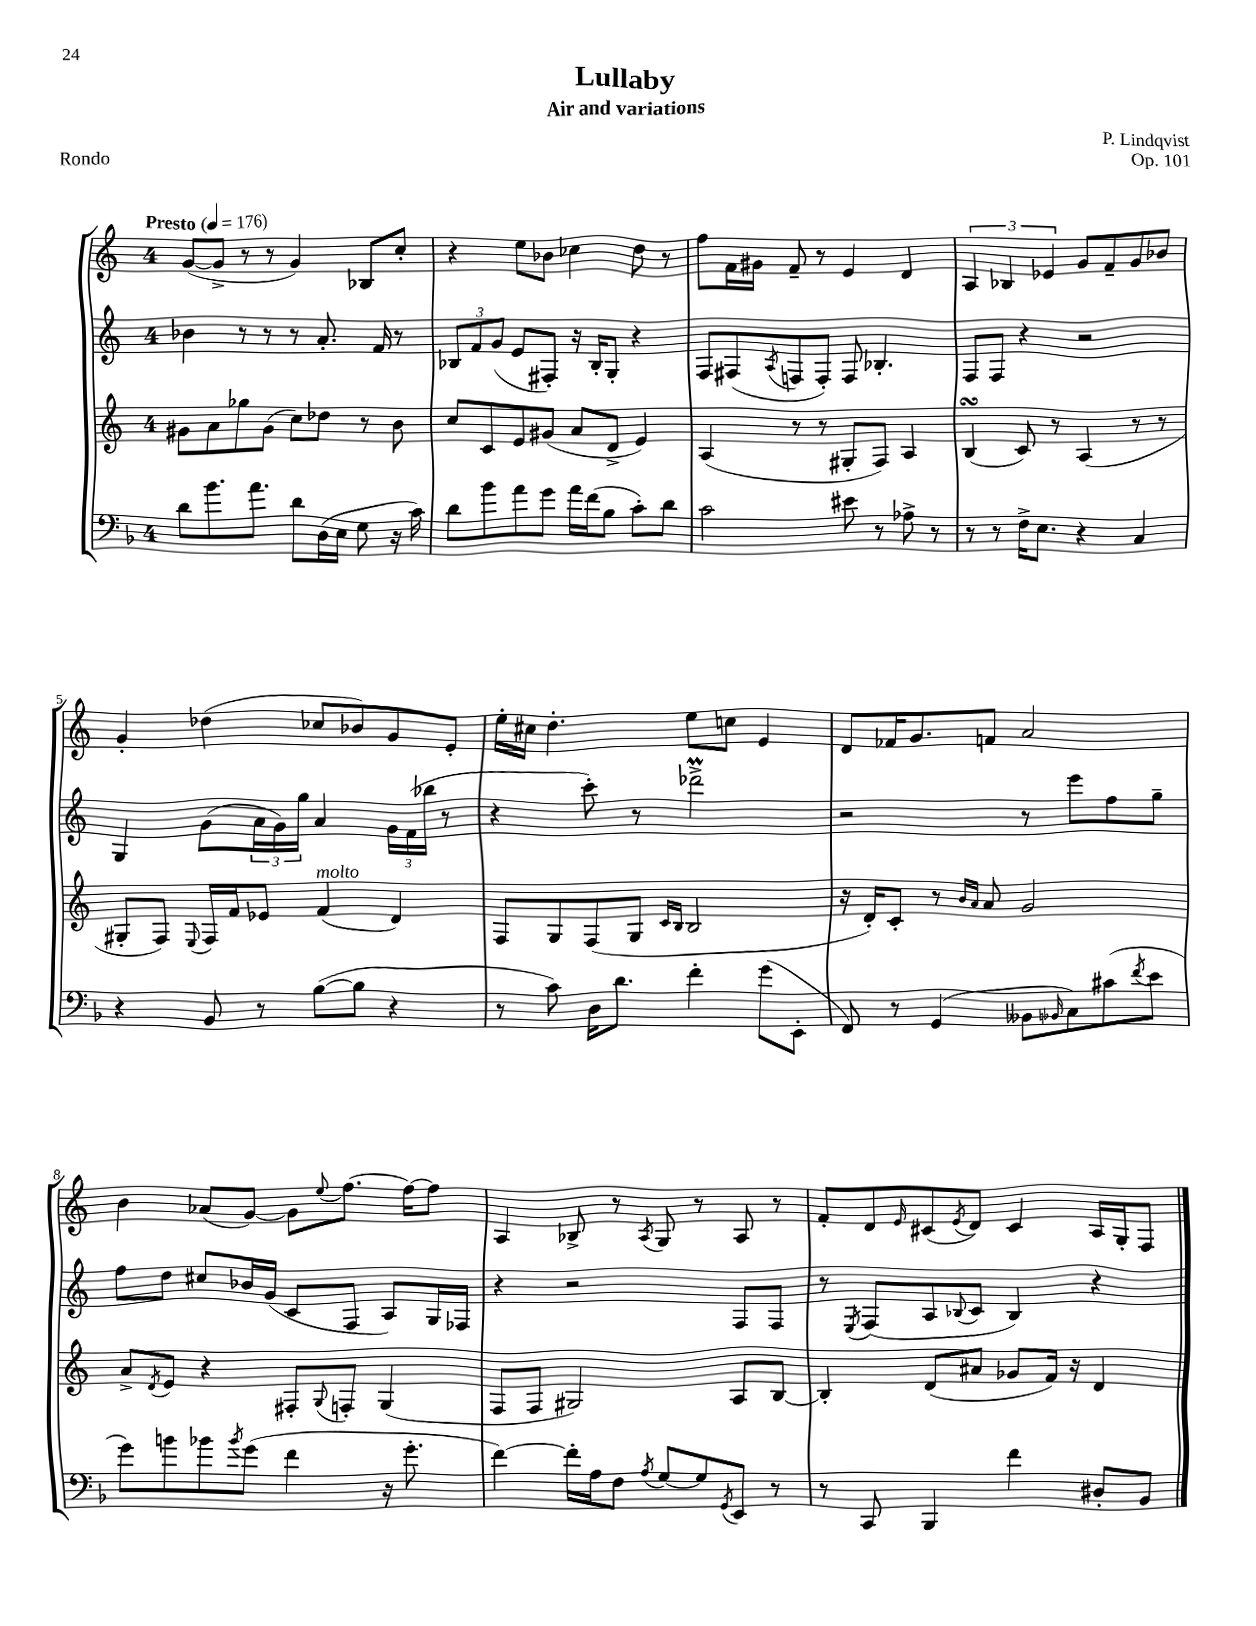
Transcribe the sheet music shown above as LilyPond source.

\header { title = "Lullaby" composer = "P. Lindqvist" subtitle = "Air and variations" opus = "Op. 101" piece = "Rondo" }
<<
\new StaffGroup <<
\new Staff = "s0" {
    \clef treble \key c \major \once \override Staff.TimeSignature.style = #'single-digit \time 4/4 \tempo "Presto" 4 = 176
    g'8~( g'8-> r8 r8 g'4) bes8 c''8-. |
    r4 e''8 bes'8 ces''4 d''8 r8 |
    f''8 f'16 gis'16 f'8-- r8 e'4 d'4 |
    \tuplet 3/2 { a4 bes4 ees'4 } g'8 f'8-- g'8 bes'8 |
    g'4-. des''4( ces''8 bes'8) g'8 e'8-. |
    e''16-. cis''16 d''4.-. e''8 c''8 e'4 |
    d'8 fes'16 g'8. f'8 a'2 |
    b'4 aes'8( g'8~) g'8 \appoggiatura { e''8 } f''8.~ f''16~ f''8 |
    a4 bes8-> r8 \acciaccatura { a8 } g8 r8 a8 r8 |
    f'8-. d'8 \grace { e'16 } cis'8( \acciaccatura { e'8 } d'8) cis'4 a16 g16-. f8 \bar "|." |
}
\new Staff = "s1" {
    \clef treble \key c \major \once \override Staff.TimeSignature.style = #'single-digit \time 4/4
    bes'4 r8 r8 r8 a'8.-. f'16 r8 |
    \tuplet 3/2 { bes8 f'8 g'8( } e'8 fis8-.) r16 bes16-. g8-. r4 |
    f8 fis8( \acciaccatura { a8 } f8 f8-.) f8 bes4.-. |
    f8 f8 r4 r2 |
    g4 g'8( \tuplet 3/2 { a'16 g'16) g''16 } a'4 \tuplet 3/2 { g'16 f'16( bes''16 } r8 |
    r4 c'''8-.) r8 des'''2->\prall |
    r2 r8 e'''8 f''8 g''8-- |
    f''8 d''8 cis''8 bes'16 g'16( c'8 f8 a8) g16 fes16 |
    r4 r2 f8 f8 |
    r8 \acciaccatura { e8 } f8( a8 \appoggiatura { bes8 } c'8 bes4) r4 \bar "|." |
}
\new Staff = "s2" {
    \clef treble \key c \major \once \override Staff.TimeSignature.style = #'single-digit \time 4/4
    gis'8 a'8 ges''8 gis'8( c''8) des''8 r8 b'8 |
    c''8 c'8 e'8 gis'8( a'8 d'8-> e'4) |
    a4( r8 r8 gis8-. f8) a4 |
    b4\turn( c'8) r8 a4( r8 r8 |
    gis8-. f8) \appoggiatura { e8 } f16 f'16 ees'8 f'4^\markup { \italic "molto" }( d'4) |
    f8 g8 f8( g8 \grace { c'16 b16 } b2 |
    r16 d'16-.) c'8-. r8 \grace { b'16 a'16 } a'8 g'2 |
    a'8-> \acciaccatura { d'8 } e'8 r4 fis8-. \appoggiatura { g8 } f8-. g4( |
    f8 f8 gis2) a8 b8~ |
    b4-. d'8( ais'8 ges'8 f'16) r16 d'4 \bar "|." |
}
\new Staff = "s3" {
    \clef bass \key f \major \once \override Staff.TimeSignature.style = #'single-digit \time 4/4
    d'8 bes'8. a'8. d'8 d16( e16 g8 r16 c'16) |
    d'8 bes'8 a'8 g'8 a'16 f'16( bes8 c'8-.) d'8 |
    c'2 eis'8 r8 aes8-> r8 |
    r8 r8 f16-> e8. r4 c4 |
    r4 bes,8 r8 bes8~( bes8 r4 |
    r8 c'8) d16 d'8. f'4-. g'8( e,8-. |
    f,8) r8 g,4( beses,8 \grace { bes,16 } c8) cis'8( \acciaccatura { f'8 } e'8 |
    g'8) b'8 bes'8 \acciaccatura { bes'8 } g'8( f'4 r16 g'8.-. |
    f'4~) f'16-. a16 f8 \acciaccatura { a8 } g8~ g8 \acciaccatura { g,8 } e,8 r8 |
    r8 c,8 bes,,4 f'4 dis8-. bes,8 \bar "|." |
}
>>
>>
